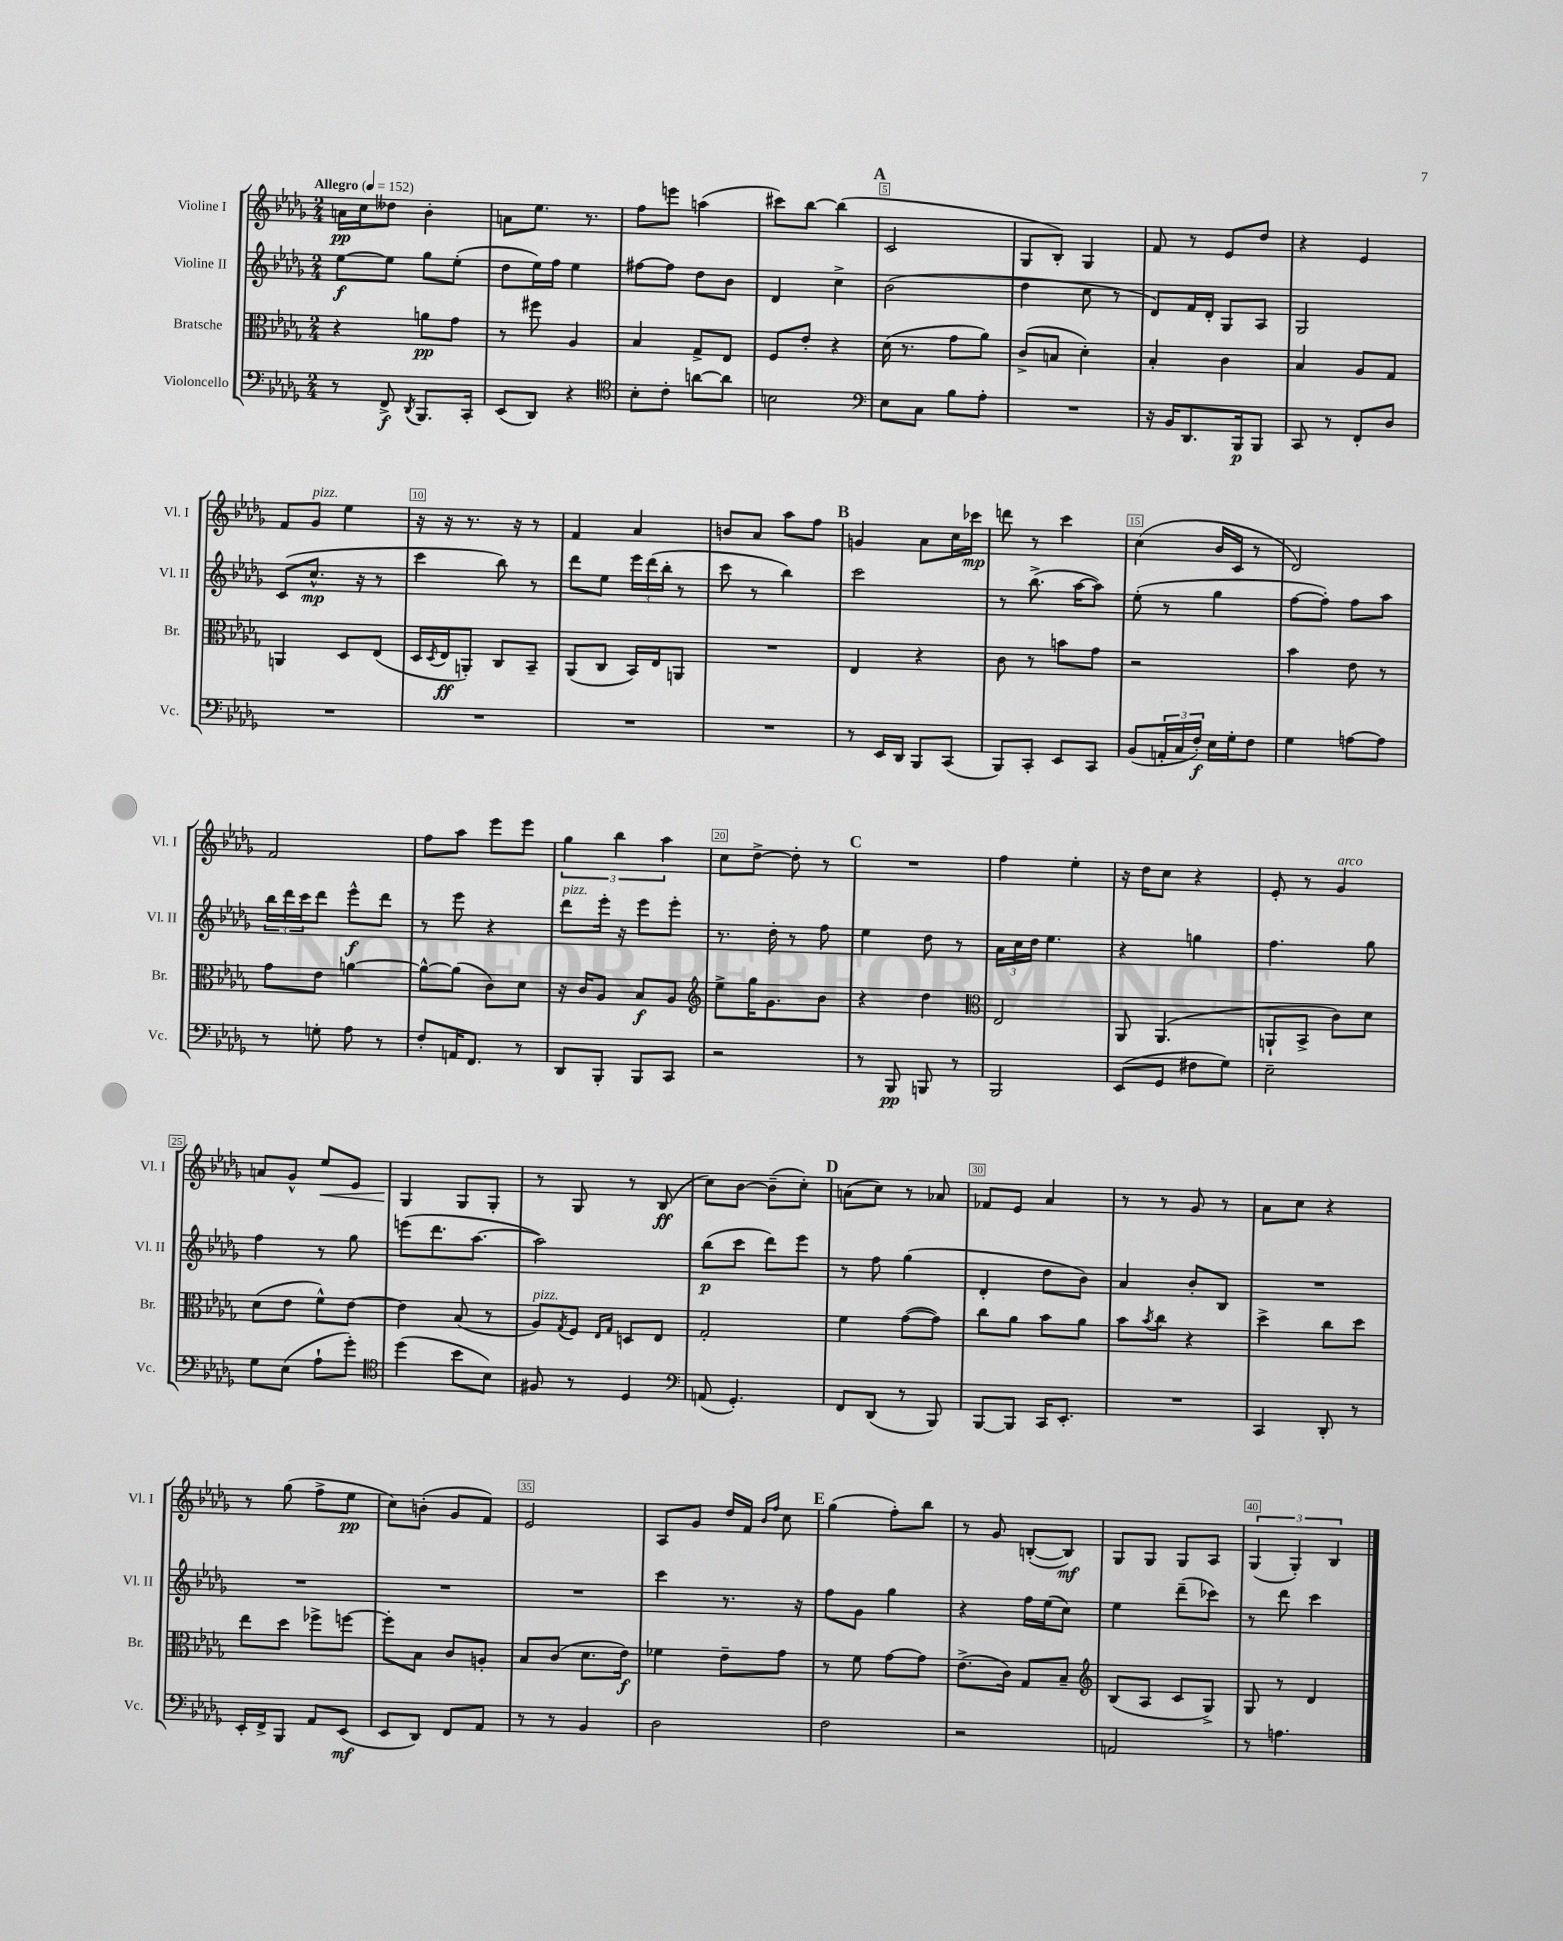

**kern	**kern	**kern	**kern
*staff4	*staff3	*staff2	*staff1
*clefF4	*clefC3	*clefG2	*clefG2
*k[b-e-a-d-g-]	*k[b-e-a-d-g-]	*k[b-e-a-d-g-]	*k[b-e-a-d-g-]
*M2/4	*M2/4	*M2/4	*M2/4
*MM152	*MM152	*MM152	*MM152
8r	4r	[8ee-\L	16a\LL
.	.	.	16cc\J
8FF^/	.	8ee-\]J	8dd--\J
8qDD-/	.	.	.
8.BBB-/L	8a\L	8gg-\L	4b-'\
.	8g-\J	(8ee-'\J	.
16CC'/Jk	.	.	.
=	=	=	=
(8EE-/L	8r	8dd-\L	8a\L
8DD-/J)	8ff#\	16ee-\L)	8.ee-\J
.	.	16ff\JJ	.
4r	4A-/	4ee-\	.
.	.	.	8.r
=	=	=	=
*clefC4	*	*	*
8B-'\L	4B-/	[8ff#\L	8ff\L
8c'\J	.	8ff#\]J	8eee\J
[8a\L	8G-^/L	8dd-\L	(4aa\
8a\]J	8E-/J	8b-\J	.
=	=	=	=
2B\	8F/L	4d-/	8ccc#\L)
.	8e-'/J	.	[8bb-\J
.	4r	4cc^\	(4bb-\]
=	=	=	=
*clefF4	*	*	*
8E-\L	(16d-\	(2b-\	2c/
.	8.r	.	.
8C\J	.	.	.
8B-\L	8g-\L	.	.
8A-'\J	8a-\J)	.	.
=	=	=	=
2r	(8c^/L	4dd-\	8G-/L
.	8B/J	.	8B-'/J)
.	4d-'\)	8cc\	4G-/
.	.	8r	.
=	=	=	=
16r	4B-'/	8d-/L)	8f/
16BB-/LK	.	.	.
8.DD-/	.	16f/L	8r
.	.	16d-'/JJ	.
.	4c\	8G-/L	8e-/L
16BBB-/k	.	.	.
8BBB-/J	.	8A-/J	8dd-/J
=	=	=	=
8CC/	4B-/	2G-/	4r
8r	.	.	.
8FF'/L	8A-/L	.	4e-/
8D-/J	8G-/J	.	.
=	=	=	=
2r	4AA/	(8c/L	8f/L
.	.	8.cc^^/J	8g-/J
.	8D-/L	.	4ee-\
.	.	16r	.
.	(8E-/J	8r	.
=	=	=	=
2r	16D-/LL	4ccc\	16r
.	8qD-/	.	.
.	16E-/J	.	16r
.	8AA'/J)	.	8.r
.	8C/L	8bb-\)	.
.	.	.	16r
.	8BB-~/J	8r	8r
=	=	=	=
2r	(8AA-/L	8ddd-\L	4f/
.	8C/J	8ee-\J	.
.	16BB-/LL)	24eee-\LL	4a-/
.	.	(24ddd-\	.
.	16E-/J	.	.
.	.	24bb-'\JJ	.
.	8AA/J	8r	.
=	=	=	=
2r	2r	8ccc\	8b/L
.	.	8r	8a-/J
.	.	4bb-\)	8aa-\L
.	.	.	8ff\J
=	=	=	=
8r	4E-/	2ccc\	4g/
16EE-/LL	.	.	.
16DD-/JJ	.	.	.
8BBB-/L	4r	.	8a-\L
(8CC/J	.	.	16cc\L
.	.	.	16ccc-\JJ
=	=	=	=
8BBB-/L)	8c\	8r	8ddd\
8CC'/J	8r	(8.bb-^\	8r
8EE-/L	8b\L	.	4ccc\
.	.	[16aa-\LK	.
8CC/J	8g-\J	8aa-\]J)	.
=	=	=	=
(8BB-/L	2r	(8ee-'\	(4cc\
24AA'/L	.	8r	.
24C/	.	.	.
24F'/JJ)	.	.	.
16E-\LL	.	4gg-\	16b-/LL
16G-'\J	.	.	16c/JJ
8F\J	.	.	8r
=	=	=	=
4G-\	4b-\	[8ff\L	2d-/)
.	.	8ff'\]J)	.
[8A\L	8e-\	8ff\L	.
8A\]J	8r	8aa-\J	.
=	=	=	=
8r	8g-\L	24bb-\LL	2f/
.	.	24ddd-\	.
.	.	24ccc\J	.
8G'\	8e-\J	8ddd-\J	.
8A-\	[4a\	8eee-^^\L	.
8r	.	8ddd-\J	.
=	=	=	=
8F'/L	8a^^\_L	8r	8ff\L
16AA/K	(8a\]J	8eee-\	8aa-\J
8.FF/J	.	.	.
.	8c\L)	4r	8eee-\L
8r	8d-\J	.	8eee-\J
=	=	=	=
8DD-/L	16r	8ddd-\L	6gg-\
.	16c/LK	.	.
8BBB-'/J	8A-/J	16eee-'\Jk	.
.	.	.	6bb-\
.	.	16r	.
8BBB-/L	8B-/L	8eee-\L	.
.	.	.	6aa-\
8CC/J	8A-/J	8eee-'\J	.
=	=	=	=
*	*clefG2	*	*
2r	8ee-^\L	8.r	8cc\L
.	16gg-\K	.	[8dd-^\J
.	8.g-\	16dd-'\	.
.	.	8r	8dd-'\]
.	8b-\J	8ff\	8r
=	=	=	=
8r	4r	4ee-\	2r
8BBB-/	.	.	.
8BBB/	4dd-\	8dd-\	.
8r	.	8r	.
=	=	=	=
*	*clefC3	*	*
2BBB-/	2E-/	24a-\LL	4ff\
.	.	24cc\	.
.	.	24dd-\JJ	.
.	.	4.ee-\	.
.	.	.	4ee-'\
=	=	=	=
(8EE-/L	8AA-/	4r	16r
.	.	.	16dd-\LK
8GG-/J	(4.AA-/	.	8cc\J
8F#\L	.	4gg\	4r
8G-\J)	.	.	.
=	=	=	=
2E-~\	8AA`/L	4.ff\	8e-'/
.	8BB-^/J	.	8r
.	8c\L)	.	4g-/
.	8d-\J	8gg-\	.
=	=	=	=
8G-\L	(8d-\L	4ff\	8a/L
(8E-\J	8e-\J	.	8g-^^/J
8A-`\L	8f^^\L)	8r	8ee-/L
8g-'\J)	[8e-\J	8gg-\	8e-/J
=	=	=	=
*clefC4	*	*	*
(4dd-\	4e-\]	(8eee\L	4G-/
.	.	8.ddd-\	.
8b-\L	(8B-/	.	8G-/L
.	.	[8.aa-\J	.
8B-\J)	8r	.	8G-'/J
=	=	=	=
8F#/	8A-/L)	2aa-\])	8r
.	8qG-/	.	.
8r	8F/J	.	8G-/
.	16qqE-/LL	.	.
.	16qqG-/JJ	.	.
4D-/	8D/L	.	8r
.	8E-/J	.	(8B-/
=	=	=	=
*clefF4	*	*	*
(8AA/	2G-'/	(8bb-\L	8cc\L)
4.GG-'/)	.	8ccc\J	[8b-\J
.	.	8ddd-\L)	(8b-~\]L
.	.	8eee-\J	8cc'\J)
=	=	=	=
8FF/L	4f\	8r	(8a\L
(8DD-/J	.	8ff\	8cc\J)
8r	([8g-\L	(4gg-\	8r
8BBB-/)	8g-\]J)	.	8a-/
=	=	=	=
[8BBB-/L	8cc\L	4d-'/	8f-/L
8BBB-/]J	8a-\J	.	8e-/J
16CC/LK	8b-\L	8dd-\L	4a-/
8.EE-'/J	.	.	.
.	8a-\J	8b-\J)	.
=	=	=	=
2r	8b-\L	4a-/	8r
.	8qb-/	.	.
.	8cc\J	.	8r
.	4r	8b-'/L	8g-/
.	.	8B-/J	8r
=	=	=	=
4CC/	4dd-^\	2r	8a-\L
.	.	.	8cc\J
8DD-'/	8cc\L	.	4r
8r	8dd-\J	.	.
=	=	=	=
16EE-'/LL	8ee-\L	2r	8r
16FF^/J	.	.	.
8BBB-/J	8dd-\J	.	(8gg-\
8AA-/L	8ff-^\L	.	8ff^\L
(8EE-/J	[8ff\J	.	8ee-\J
=	=	=	=
8EE-/L	8ff'\]L	2r	8cc\L)
8DD-/J)	8B-\J	.	(8b'\J
8FF/L	8c/L	.	8g-/L
8AA-/J	8A'/J	.	8f/J)
=	=	=	=
8r	8B-/L	2r	2e-/
8r	(8c/J	.	.
4BB-/	8.d-\L	.	.
.	16e-\Jk)	.	.
=	=	=	=
2D-\	4f-\	4ccc\	8A-/L
.	.	.	8g-/J
.	8e-~\L	8.r	16dd-/LL
.	.	.	16f/JJ
.	.	.	16qqb-/LL
.	.	.	16qqff/JJ
.	8g-\J	.	8cc\
.	.	16r	.
=	=	=	=
2F\	8r	8ff\L	(4gg-\
.	8f\	8g-\J	.
.	[8g-\L	4gg-\	8ff'\L)
.	8g-\]J	.	8bb-\J
=	=	=	=
2r	(8.e-^\L	4r	8r
.	.	.	8g-/
.	16c\Jk)	.	.
.	8G-/L	16ff\LL	([8B'/L
.	.	(16ee-\J	.
.	8B-~/J	8cc\J)	8B/]J)
=	=	=	=
*	*clefG2	*	*
2AA/	(8B-/L	4ee-\	8G-/L
.	8A-/J	.	8G-/J
.	8c/L	(8ddd-~\L	8G-/L
.	8G-^/J)	8ccc-\J)	8A-/J
=	=	=	=
8r	8G-/	8r	(6G-/
4.A\	8r	8ddd-\	.
.	.	.	6G-'/)
.	4d-/	4ccc\	.
.	.	.	6B-/
==	==	==	==
*-	*-	*-	*-
